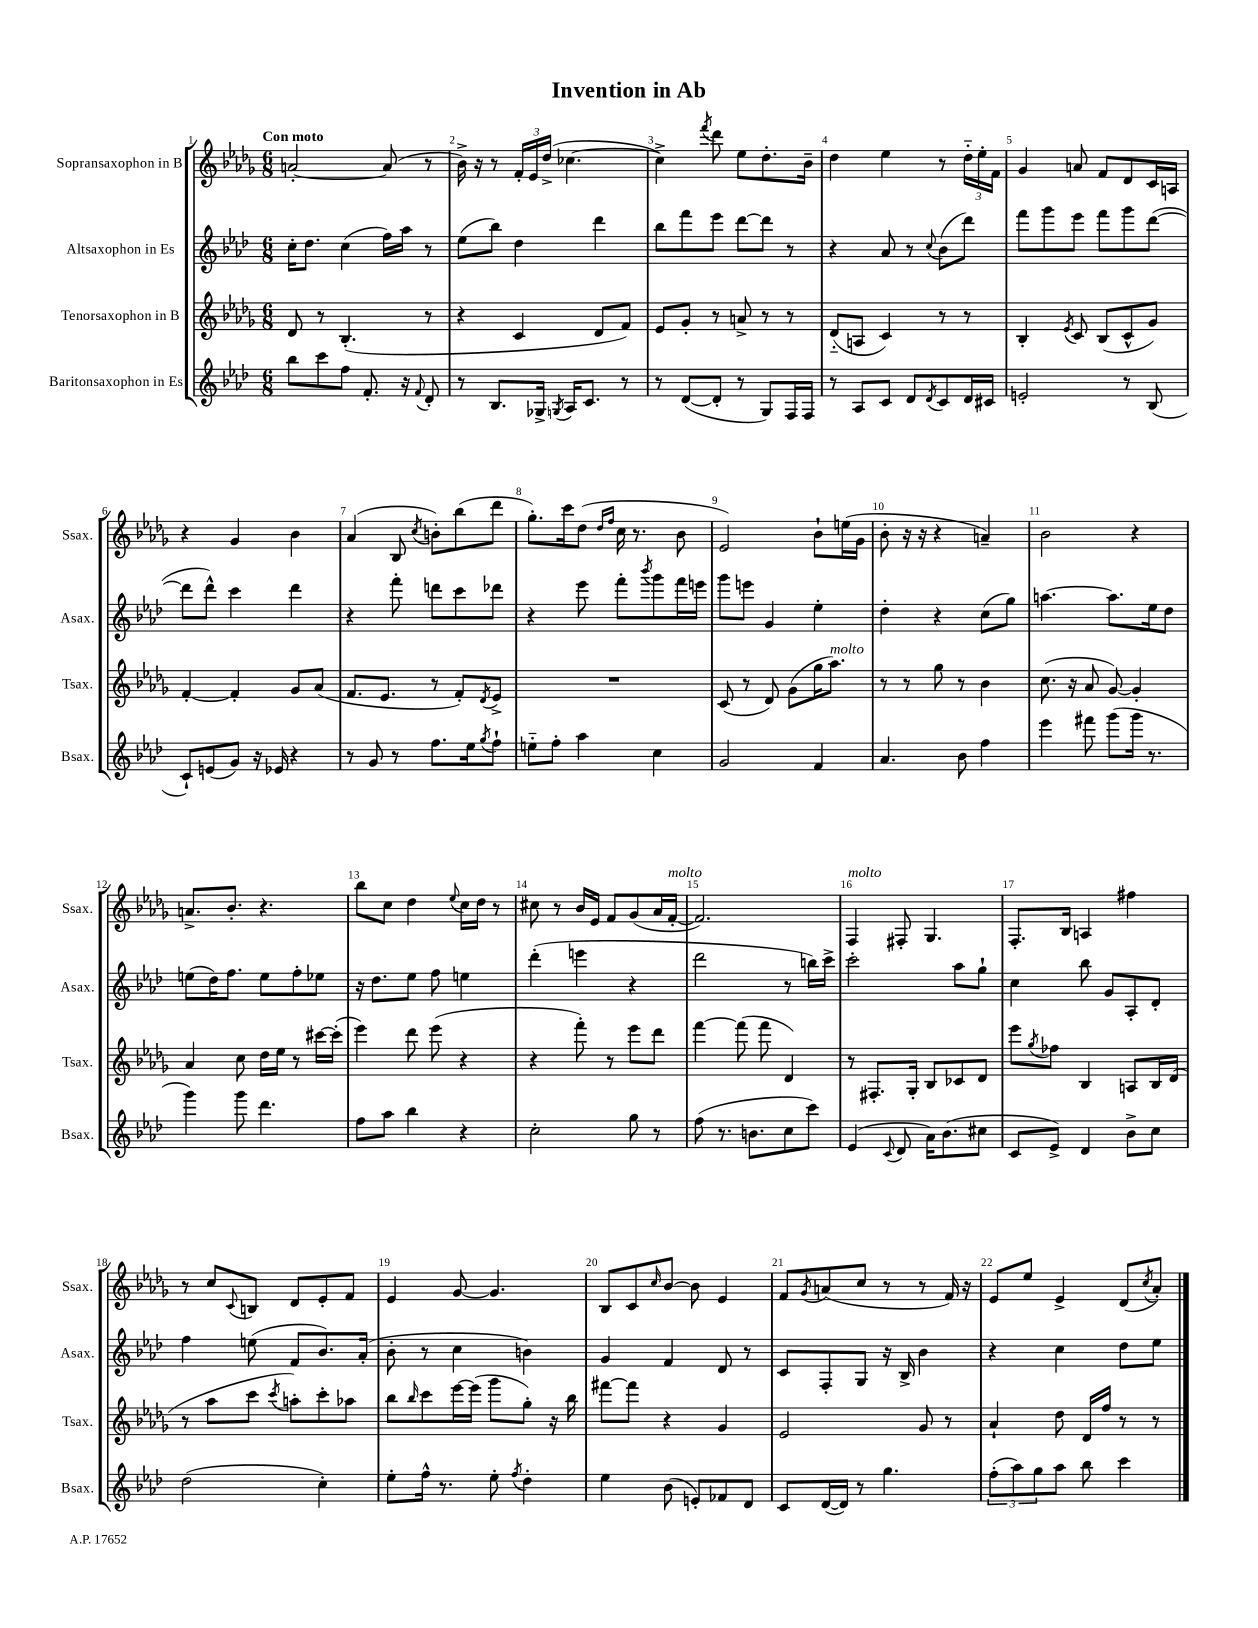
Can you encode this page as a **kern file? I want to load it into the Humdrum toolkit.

**kern	**kern	**kern	**kern
*part4	*part3	*part2	*part1
*staff4	*staff3	*staff2	*staff1
*I"Baritonsaxophon in Es	*I"Tenorsaxophon in B	*I"Altsaxophon in Es	*I"Sopransaxophon in B
*I'Bsax.	*I'Tsax.	*I'Asax.	*I'Ssax.
*clefG2	*clefG2	*clefG2	*clefG2
*k[b-e-a-d-]	*k[b-e-a-d-g-]	*k[b-e-a-d-]	*k[b-e-a-d-g-]
*M6/8	*M6/8	*M6/8	*M6/8
=1	=1	=1	=1
!	!	!	!LO:TX:a:B:t=Con moto
8bb-\L	8d-/	16cc'\KL	[2an'/
.	.	8.dd-\J	.
8ccc\	8r	.	.
8ff\J	(4.B-'/	(4cc\	.
8.f'/	.	.	.
.	.	16ff\LL)	(8a/]
16r	.	16aa-\JJ	.
8qqf/	.	.	.
8d-'/	8r	8r	8r
=2	=2	=2	=2
8r	4r	(8ee-\L	16b-^\)
.	.	.	16r
8.B-/L	.	8bb-\J)	8r
.	4c/	4dd-\	24f'/LL
.	.	.	24e-/
16G-X^/Jk	.	.	.
.	.	.	(24dd-^/JJ
8qGn/	.	.	.
16A-/KL	.	.	[4.cc-X\
8.c/J	.	.	.
.	8d-/L	4ddd-\	.
8r	8f/J)	.	.
=3	=3	=3	=3
8r	8e-/L	8bb-\L	4cc-^\])
([8d-/L	8g-'/J	8fff\	.
.	.	.	8qfff/
8d-'/J]	8r	8eee-\J	8ddd-\
8r	8an^/	[8ddd-\L	8ee-\L
8G/L)	8r	8ddd-\J]	8.dd-'\
16F/L	8r	8r	.
16F/JJ	.	.	16b-~\Jk
=4	=4	=4	=4
8r	(8d-/L	4r	4dd-\
8A-/L	8An/J	.	.
8c/J	4c/)	8a-/	4ee-\
8d-/L	.	8r	.
8qd-/	.	8qqcc/	.
8c/	8r	(8b-\L	8r
16d-/L	8r	8ddd-\J)	24dd-\LL
.	.	.	24ee-'\
16c#X/JJ	.	.	.
.	.	.	24f\JJ
=5	=5	=5	=5
2en'/	4B-'/	8fff\L	4g-/
.	.	8ggg\	.
.	8qe-/	.	.
.	8c/	8eee-\J	8an/
.	(8B-/L	8fff\L	8f/L
8r	8c^^/	8ggg\	8d-/
(8B-/	8g-/J)	([8ddd-\J	16c/L
.	.	.	16An/JJ
!!LO:LB:g=z
=6	=6	=6	=6
8c`/L)	[4f'/	8ddd-\L]	4r
(8en/	.	8ddd-^^\J)	.
8g/J)	4f'/]	4ccc\	4g-/
16r	.	.	.
16e-X/	.	.	.
4r	8g-/L	4ddd-\	4b-\
.	(8a-/J	.	.
=7	=7	=7	=7
8r	8.f/L	4r	(4a-/
8g/	.	.	.
.	8.e-/J	.	.
8r	.	8fff'\	8B-/
.	.	.	8qcc/
8.ff\L	8r	8dddn\L	8bn'\L)
.	8f'/L)	8ccc\	(8bb-\
16ee-\k	.	.	.
8qgg/	8qd-/	.	.
8ff`\J	8e-^/J	8ddd-X\J	8ddd-\J
=8	=8	=8	=8
8een\L	2.r	4r	8.gg-'\L)
8ff'\J	.	.	.
.	.	.	16ccc\k
4aa-\	.	8eee-\	(8dd-\J
.	.	.	16qqdd-/LL
.	.	.	16qqff/JJ
.	.	8fff'\L	16cc\
.	.	.	8.r
.	.	8qbbb-/	.
4cc\	.	8ggg\	.
.	.	16fff\L	8b-\
.	.	16eeen\JJ	.
=9	=9	=9	=9
2g/	(8c/	8ggg\L	2e-/)
.	8r	8eeen\J	.
.	8d-/)	4g/	.
.	(8g-\L	.	.
4f/	16gg-\K	4ee-'\	8b-`\L
!	!LO:TX:a:i:t=molto	!	!
.	8.aa-\J)	.	.
.	.	.	(16een\L
.	.	.	16g-\JJ
=10	=10	=10	=10
4.a-/	8r	4dd-'\	8b-'\
.	8r	.	16r
.	.	.	16r
.	8gg-\	4r	4r
8b-\	8r	.	.
4ff\	4b-\	(8cc\L	4an~/)
.	.	8gg\J)	.
=11	=11	=11	=11
4eee-\	(8.cc\	[4.aan\	2b-\
.	16r	.	.
8fff#X\	8a-/	.	.
(8ggg\L	[8g-/)	8.aa\L]	.
16ggg\Jk	4g-'/]	.	4r
8.r	.	16ee-\k	.
.	.	8dd-\J	.
!!LO:LB:g=z
=12	=12	=12	=12
4ggg\)	4a-/	(8een\L	8.an^/L
.	.	16dd-\K)	.
.	.	8.ff\J	8.b-'/J
8ggg\	8cc\	.	.
4.ddd-\	16dd-\LL	8ee\L	4.r
.	16ee-\JJ	.	.
.	8r	8ff'\	.
.	[16ccc#X\LL	8ee-X\J	.
.	(16ccc#'\JJ]	.	.
=13	=13	=13	=13
8ff\L	4eee-\)	16r	8bb-\L
.	.	8.dd-\L	.
8aa-\J	.	.	8cc\J
4bb-\	8ddd-\	8ee-\J	4dd-\
.	(8eee-\	8ff\	.
.	.	.	8qqee-/
4r	4r	4een\	16cc\LL
.	.	.	16dd-\JJ
.	.	.	8r
=14	=14	=14	=14
2cc'\	4r	(4ddd-'\	8cc#X\
.	.	.	8r
.	8fff'\)	4eeen\	16b-/LL
.	.	.	16e-/JJ
.	8r	.	8f/L
8gg\	8eee-\L	4r	(8g-/
8r	8ddd-\J	.	16a-/L
!	!	!	!LO:TX:a:i:t=molto
.	.	.	[16f'/JJ
=15	=15	=15	=15
(8ff\	[4fff\	2ddd-\	2.f/])
8.r	.	.	.
.	(8fff\]	.	.
8.bn\L	.	.	.
.	8fff\	.	.
8cc\	4d-/)	8r	.
8ccc\J)	.	16bbn\LL)	.
.	.	16ccc^\JJ	.
=16	=16	=16	=16
!	!	!	!LO:TX:a:i:t=molto
(4e-/	8r	2ccc'\	4F/
.	8.F#X'/L	.	.
8qqc/	.	.	.
8d-/	.	.	8F#X'/
.	16G-'/Jk	.	.
16a-\KL)	8B-/L	.	4.G-/
(8.b-\	.	.	.
.	8c-X/	8aa-\L	.
8cc#X\J	8d-/J	8gg`\J	.
=17	=17	=17	=17
8c/L	8eee-\L	4cc\	8.F'/L
.	8qgg-/	.	.
8e-^/J)	8ff-X\J	.	.
.	.	.	16B-/Jk
4d-/	4B-/	8bb-\	4An/
.	.	8g/L	.
8b-^\L	8An/L	8A-'/	4ff#X\
8cc\J	16B-/L	8d-'/J	.
.	(16d-/JJ	.	.
!!LO:LB:g=z
=18	=18	=18	=18
(2dd-\	8r	4ff\	8r
.	8aa-\L	.	8cc/L
.	.	.	8qqc/
.	8ccc\J	(8een\	8Bn/J
.	8qccc/	.	.
.	8aan'\L)	8f/L	8d-/L
4cc'\)	8ccc'\	8.b-/)	8e-'/
.	8aa-X\J	.	8f/J
.	.	(16a-'/Jk	.
=19	=19	=19	=19
8ee-'\L	8bb-\L	8b-'\	4e-/
.	16qqbb-/	.	.
16ff^^\Jk	8ccc\	8r	.
8.r	.	.	.
.	[16eee-\L	4cc\	[8g-/
.	(16eee-\JJ]	.	.
8ee-'\	8ggg-\L	.	4.g-/]
8qff/	.	.	.
4dd-'\	8gg-'\J)	4bn\)	.
.	16r	.	.
.	16bb-\	.	.
=20	=20	=20	=20
4ee-\	[8fff#X\L	4g/	8B-/L
.	8fff#\J]	.	8c/
.	.	.	16qqcc/
(8b-\	4r	4f/	[8b-/J
8en'/L)	.	.	8b-\]
8f-X/	4g-/	8d-/	4e-/
8d-/J	.	8r	.
=21	=21	=21	=21
8c/L	2e-/	8c/L	8f/L
.	.	.	8qg-/
([16d-/L	.	8F'/	(8an/
16d-/JJ])	.	.	.
8r	.	8G/J	8cc/J
4.gg\	.	16r	8r
.	.	16B-^/	.
.	8g-/	4b-\	8r
.	8r	.	16f/)
.	.	.	16r
=22	=22	=22	=22
(12ff'\L	4a-`/	4r	8e-/L
12aa-\)	.	.	.
.	.	.	8ee-/J
12gg\	.	.	.
8aa-\J	8dd-\	4cc\	4e-^/
8bb-\	16d-/LL	.	.
.	16ff/JJ	.	.
4ccc\	8r	8dd-\L	(8d-/L
.	.	.	8qcc/
.	8r	8ee-\J	8a-'/J)
==	==	==	==
*-	*-	*-	*-
